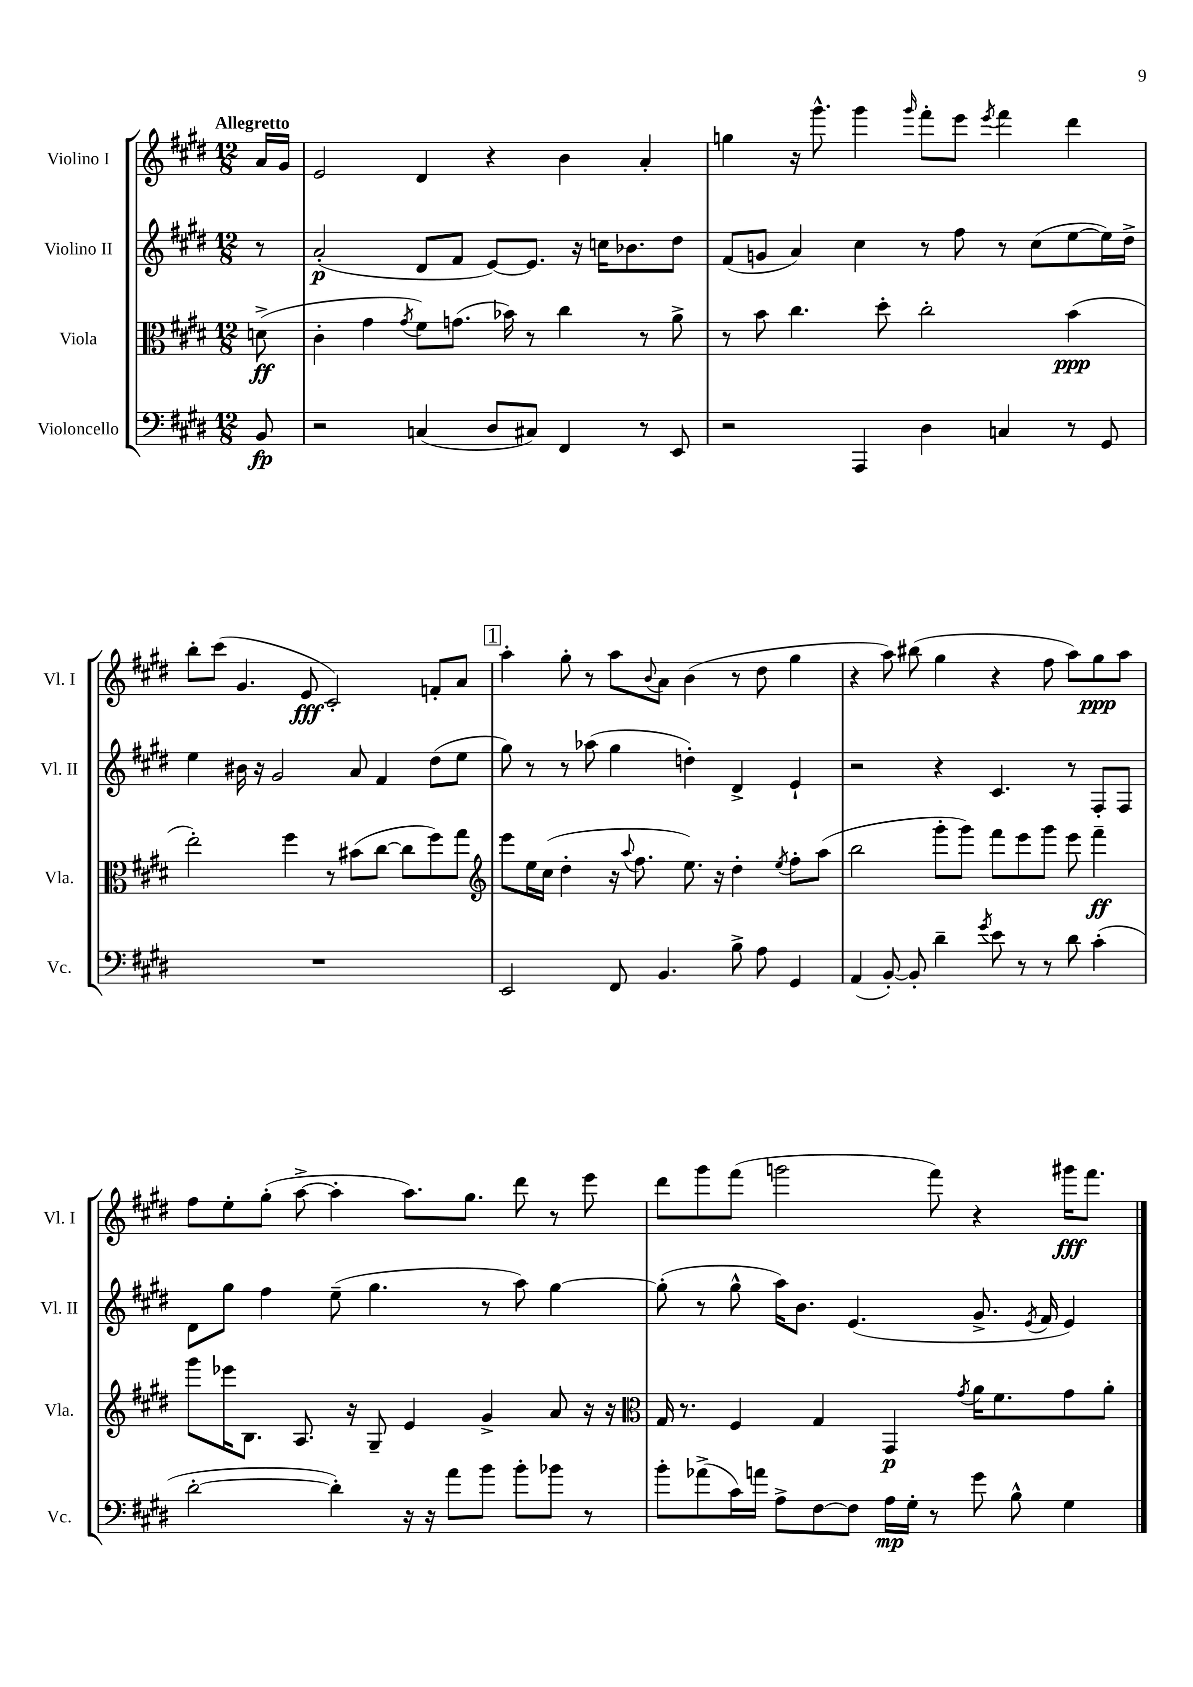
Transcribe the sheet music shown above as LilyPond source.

<<
\new StaffGroup <<
\new Staff = "s0" \with { instrumentName = "Violino I" shortInstrumentName = "Vl. I" } {
    \clef treble \key e \major \numericTimeSignature \time 12/8 \partial 8 \tempo "Allegretto"
    a'16 gis'16 |
    e'2 dis'4 r4 b'4 a'4-. |
    g''4 r16 gis'''8.-^ gis'''4 \grace { gis'''16 } fis'''8-. e'''8 \acciaccatura { e'''8 } fis'''4 dis'''4 |
    b''8-. cis'''8( gis'4. e'8\fff cis'2-.) f'8-. a'8 |
    \mark \markup { \box "1" } a''4-. gis''8-. r8 a''8 \appoggiatura { b'8 } a'8 b'4( r8 dis''8 gis''4 |
    r4 a''8) bis''8( gis''4 r4 fis''8 a''8) gis''8\ppp a''8 |
    fis''8 e''8-. gis''8-.( a''8~-> a''4-. a''8.) gis''8. dis'''8 r8 e'''8 |
    dis'''8 gis'''8 fis'''8( g'''2 fis'''8) r4 gis'''16\fff fis'''8. \bar "|." |
}
\new Staff = "s1" \with { instrumentName = "Violino II" shortInstrumentName = "Vl. II" } {
    \clef treble \key e \major \numericTimeSignature \time 12/8 \partial 8
    r8 |
    a'2-.\p( dis'8 fis'8 e'8~) e'8. r16 c''16 bes'8. dis''8 |
    fis'8( g'8 a'4) cis''4 r8 fis''8 r8 cis''8( e''8~ e''16) dis''16-> |
    e''4 bis'16 r16 gis'2 a'8 fis'4 dis''8( e''8 |
    \mark \markup { \box "1" } gis''8) r8 r8 aes''8( gis''4 d''4-.) dis'4-> e'4-! |
    r2 r4 cis'4. r8 fis8-. fis8 |
    dis'8 gis''8 fis''4 e''8--( gis''4. r8 a''8) gis''4~ |
    gis''8-.( r8 gis''8-^ a''16) b'8. e'4.( gis'8.-> \acciaccatura { e'8 } fis'16 e'4) \bar "|." |
}
\new Staff = "s2" \with { instrumentName = "Viola" shortInstrumentName = "Vla." } {
    \clef alto \key e \major \numericTimeSignature \time 12/8 \partial 8
    d'8->\ff( |
    cis'4-. gis'4 \acciaccatura { gis'8 } fis'8) g'8.( bes'16) r8 cis''4 r8 a'8-> |
    r8 b'8 cis''4. dis''8-. cis''2-. b'4\ppp( |
    e''2-.) fis''4 r8 bis'8( cis''8~ cis''8 fis''8) gis''8 |
    \mark \markup { \box "1" } \clef treble e'''8 e''16 cis''16( dis''4-. r16 \appoggiatura { a''8 } fis''8. e''8.) r16 dis''4-. \acciaccatura { e''8 } fis''8-. a''8( |
    b''2 gis'''8-. gis'''8) fis'''8 e'''8 gis'''8 e'''8 fis'''4--\ff |
    gis'''8 ees'''16 b8. a8. r16 gis8-- e'4 gis'4-> a'8 r16 r16 |
    \clef alto gis16 r8. fis4 gis4 gis,4\p \acciaccatura { gis'8 } a'16 fis'8. gis'8 a'8-. \bar "|." |
}
\new Staff = "s3" \with { instrumentName = "Violoncello" shortInstrumentName = "Vc." } {
    \clef bass \key e \major \numericTimeSignature \time 12/8 \partial 8
    b,8\fp |
    r2 c4( dis8 cis8) fis,4 r8 e,8 |
    r2 a,,4 dis4 c4 r8 gis,8 |
    R1. |
    \mark \markup { \box "1" } e,2 fis,8 b,4. b8-> a8 gis,4 |
    a,4( b,8~-.) b,8-. dis'4-- \acciaccatura { gis'8 } e'8 r8 r8 dis'8 cis'4-.( |
    dis'2~-. dis'4-.) r16 r16 a'8 b'8 b'8-. bes'8 r8 |
    b'8-. aes'8->( cis'16) a'16 a8-> fis8~ fis8 a16\mp gis16-. r8 gis'8 b8-^ gis4 \bar "|." |
}
>>
>>
\layout { \context { \Score \remove "Bar_number_engraver" } }
